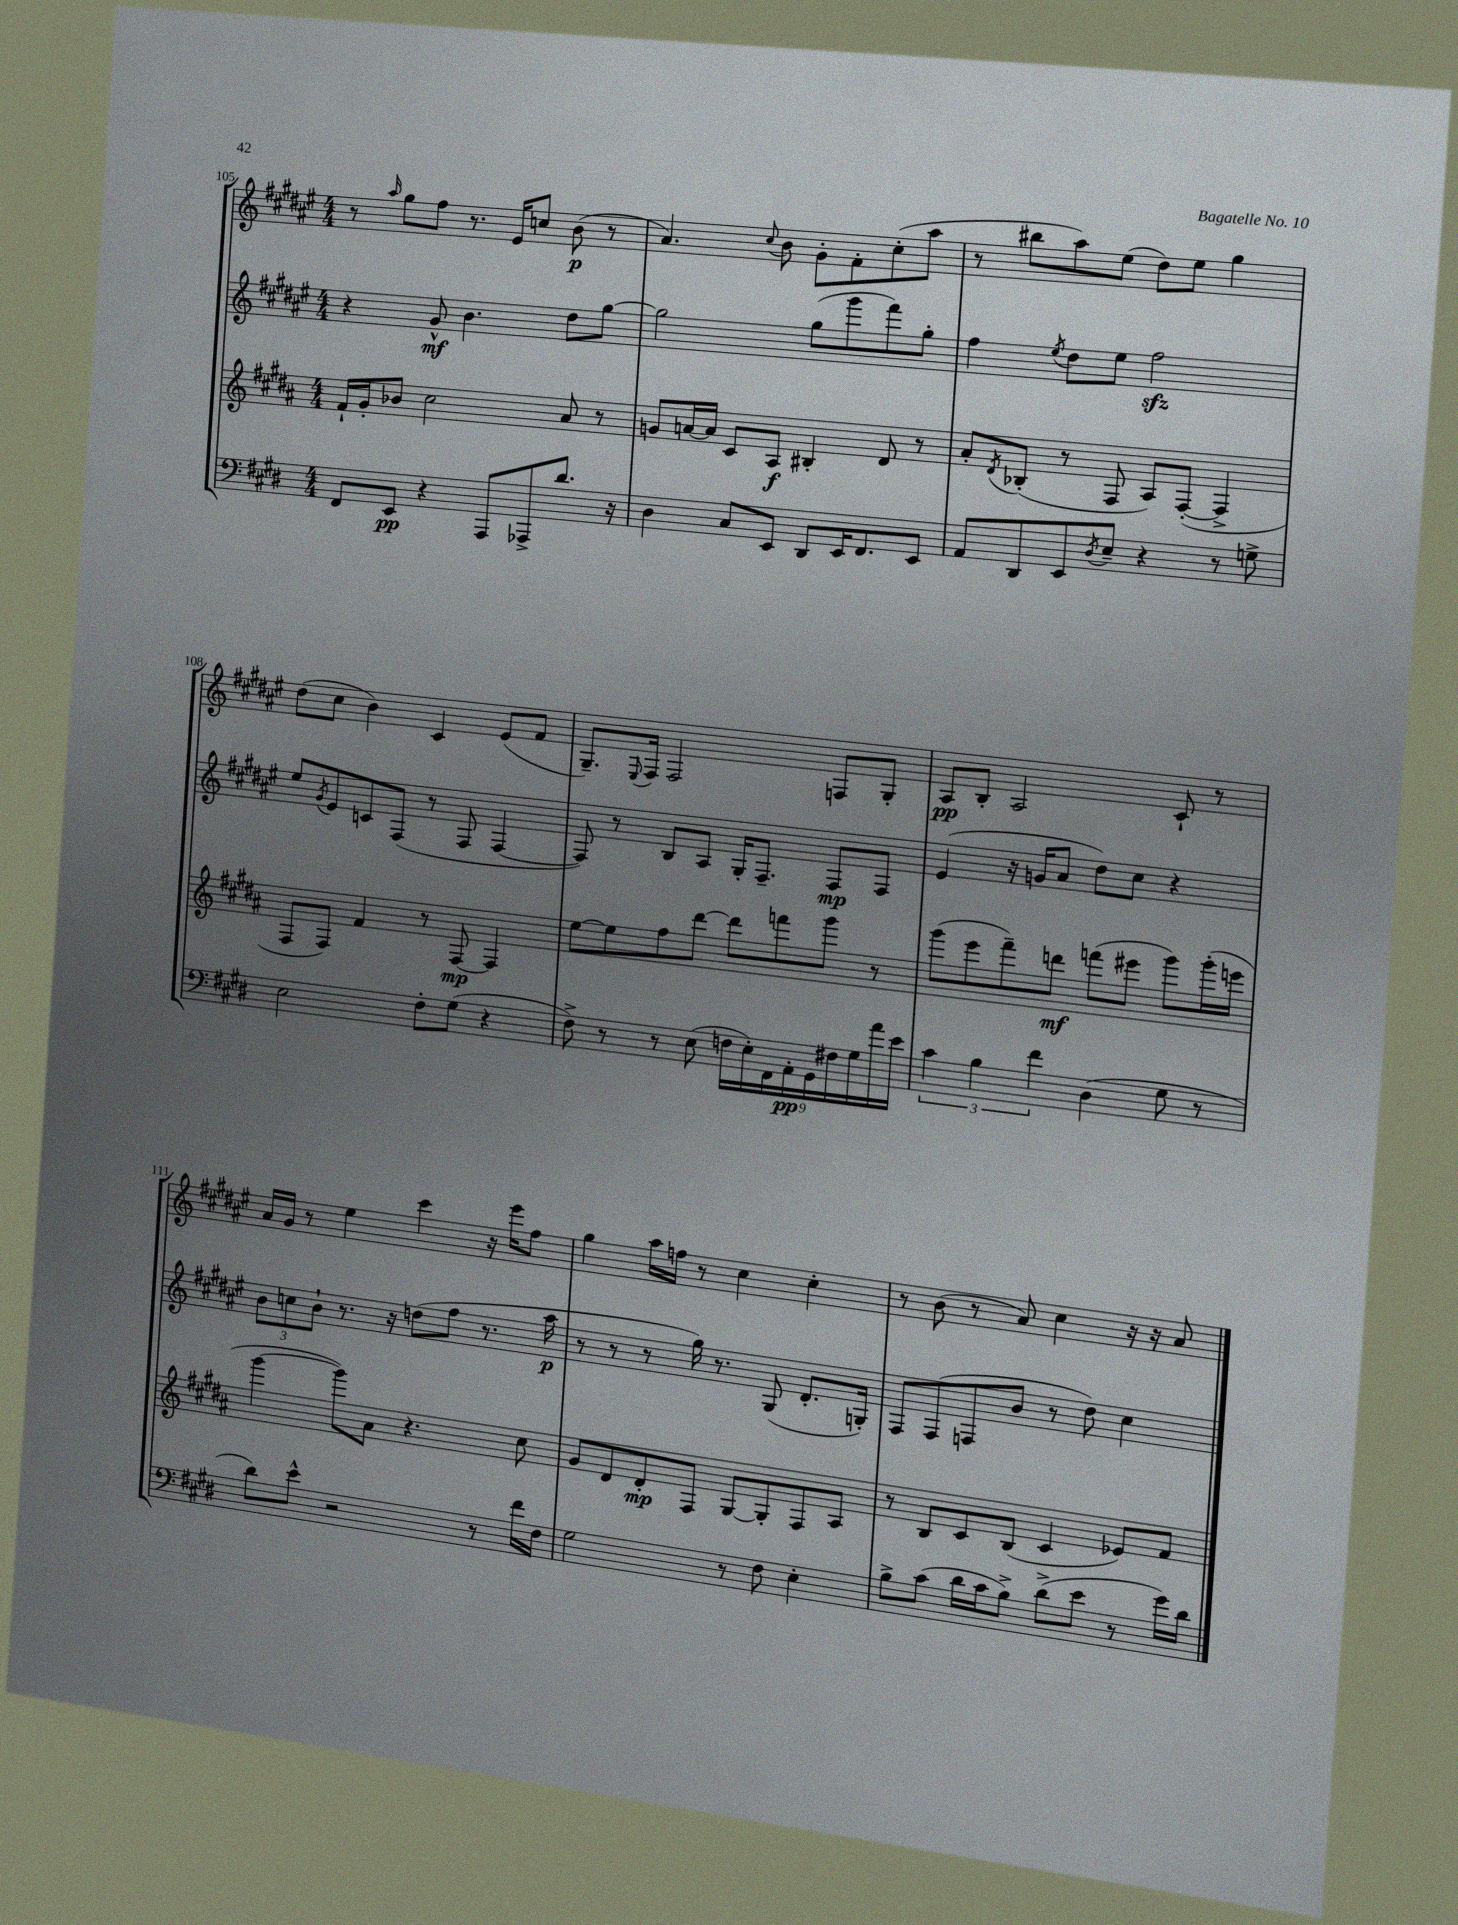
<<
\new StaffGroup <<
\new Staff = "s0" {
    \clef treble \key fis \major \numericTimeSignature \time 4/4
    r8 \grace { ais''16 } gis''8 fis''8 r8. eis'16 c''8 b'8\p( r8 |
    ais'4.) \appoggiatura { cis''8 } b'8 gis'8-. fis'8-. cis''8-.( ais''8 |
    r8 bis''8 ais''8) eis''8( dis''8) eis''8 gis''4 |
    dis''8( cis''8 b'4) cis'4 eis'8( fis'8 |
    gis8.--) \appoggiatura { eis8 } fis16 fis2 f8 gis8-. |
    ais8\pp b8-. ais2 cis'8-! r8 |
    ais'16 gis'16 r8 eis''4 cis'''4 r16 eis'''16 fis''8 |
    gis''4 ais''16 f''16 r8 cis''4 cis''4-. |
    r8 b'8( r8 ais'8) cis''4 r16 r16 ais'8 \bar "|." |
}
\new Staff = "s1" {
    \clef treble \key fis \major \numericTimeSignature \time 4/4
    r4 gis'8-^\mf b'4. dis''8 gis''8~ |
    gis''2 gis''8( gis'''8 fis'''8) gis''8-. |
    fis''4 \acciaccatura { eis''8 } dis''8 eis''8 fis''2\sfz |
    eis''8 \acciaccatura { gis'8 } eis'8 c'8 fis8( r8 fis8 fis4~ |
    fis8) r8 b8 ais8 gis16-. fis8.-- fis8\mp fis8 |
    eis'4( r16 g'16 ais'8 dis''8) cis''8 r4 |
    \tuplet 3/2 { b'8 c''8 b'8-! } r8. r16 d''8( fis''8 r8. ais''16\p |
    r8 r8 r8 gis''16) r8. gis8( dis'8.-. g16-.) |
    fis8 fis8( f8 b'8 r8 dis''8) cis''4 \bar "|." |
}
\new Staff = "s2" {
    \clef treble \key b \major \numericTimeSignature \time 4/4
    fis'16-! gis'16-. bes'8 cis''2 ais'8 r8 |
    g'8 a'16~ a'16 cis'8 ais8\f bis4-. dis'8 r8 |
    ais'8-. \acciaccatura { dis'8 } bes8-.( r8 fis8 ais8) fis8~-.( fis4-> |
    fis8 fis8) fis'4 r8 fis8~\mp fis4 |
    e''8~ e''8 fis''8 dis'''8~ dis'''8 f'''8 gis'''8 r8 |
    gis'''8( e'''8 fis'''8--) d'''8\mf f'''8( eis'''8 gis'''8) gis'''16-.( e'''16 |
    gis'''4~ gis'''8) ais'8 r4. cis''8 |
    gis'8 dis'8 dis'8-.\mp fis8 gis8~ gis8-. fis8 ais8 |
    r8 b8 cis'8 b8( cis'4 ees'8) fis'8 \bar "|." |
}
\new Staff = "s3" {
    \clef bass \key e \major \numericTimeSignature \time 4/4
    fis,8 e,8\pp r4 a,,8 aes,,8-> dis'8. r16 |
    dis4 cis8 e,8 dis,8 e,16 fis,8. e,8 |
    a,8 dis,8 e,8 \acciaccatura { dis8 } e8-- r4 r8 g8-> |
    e2 fis8-. gis8( r4 |
    fis8->) r8 r8 e8( \tuplet 9/8 { f16 e16-.) fis,16 a,16-.\pp gis,16 fis16 gis16 a'16 e'16 } |
    \tuplet 3/2 { cis'4 b4 fis'4 } dis4( gis8 r8 |
    dis'8) e'8-^ r2 r8 fis'16 fis16 |
    gis2 r8 fis8 e4-. |
    b8-> cis'8( dis'16 cis'16 b8->) dis'8->( e'8 r8 gis'16) dis'16 \bar "|." |
}
>>
>>
\layout { \context { \Score currentBarNumber = #105 } }
